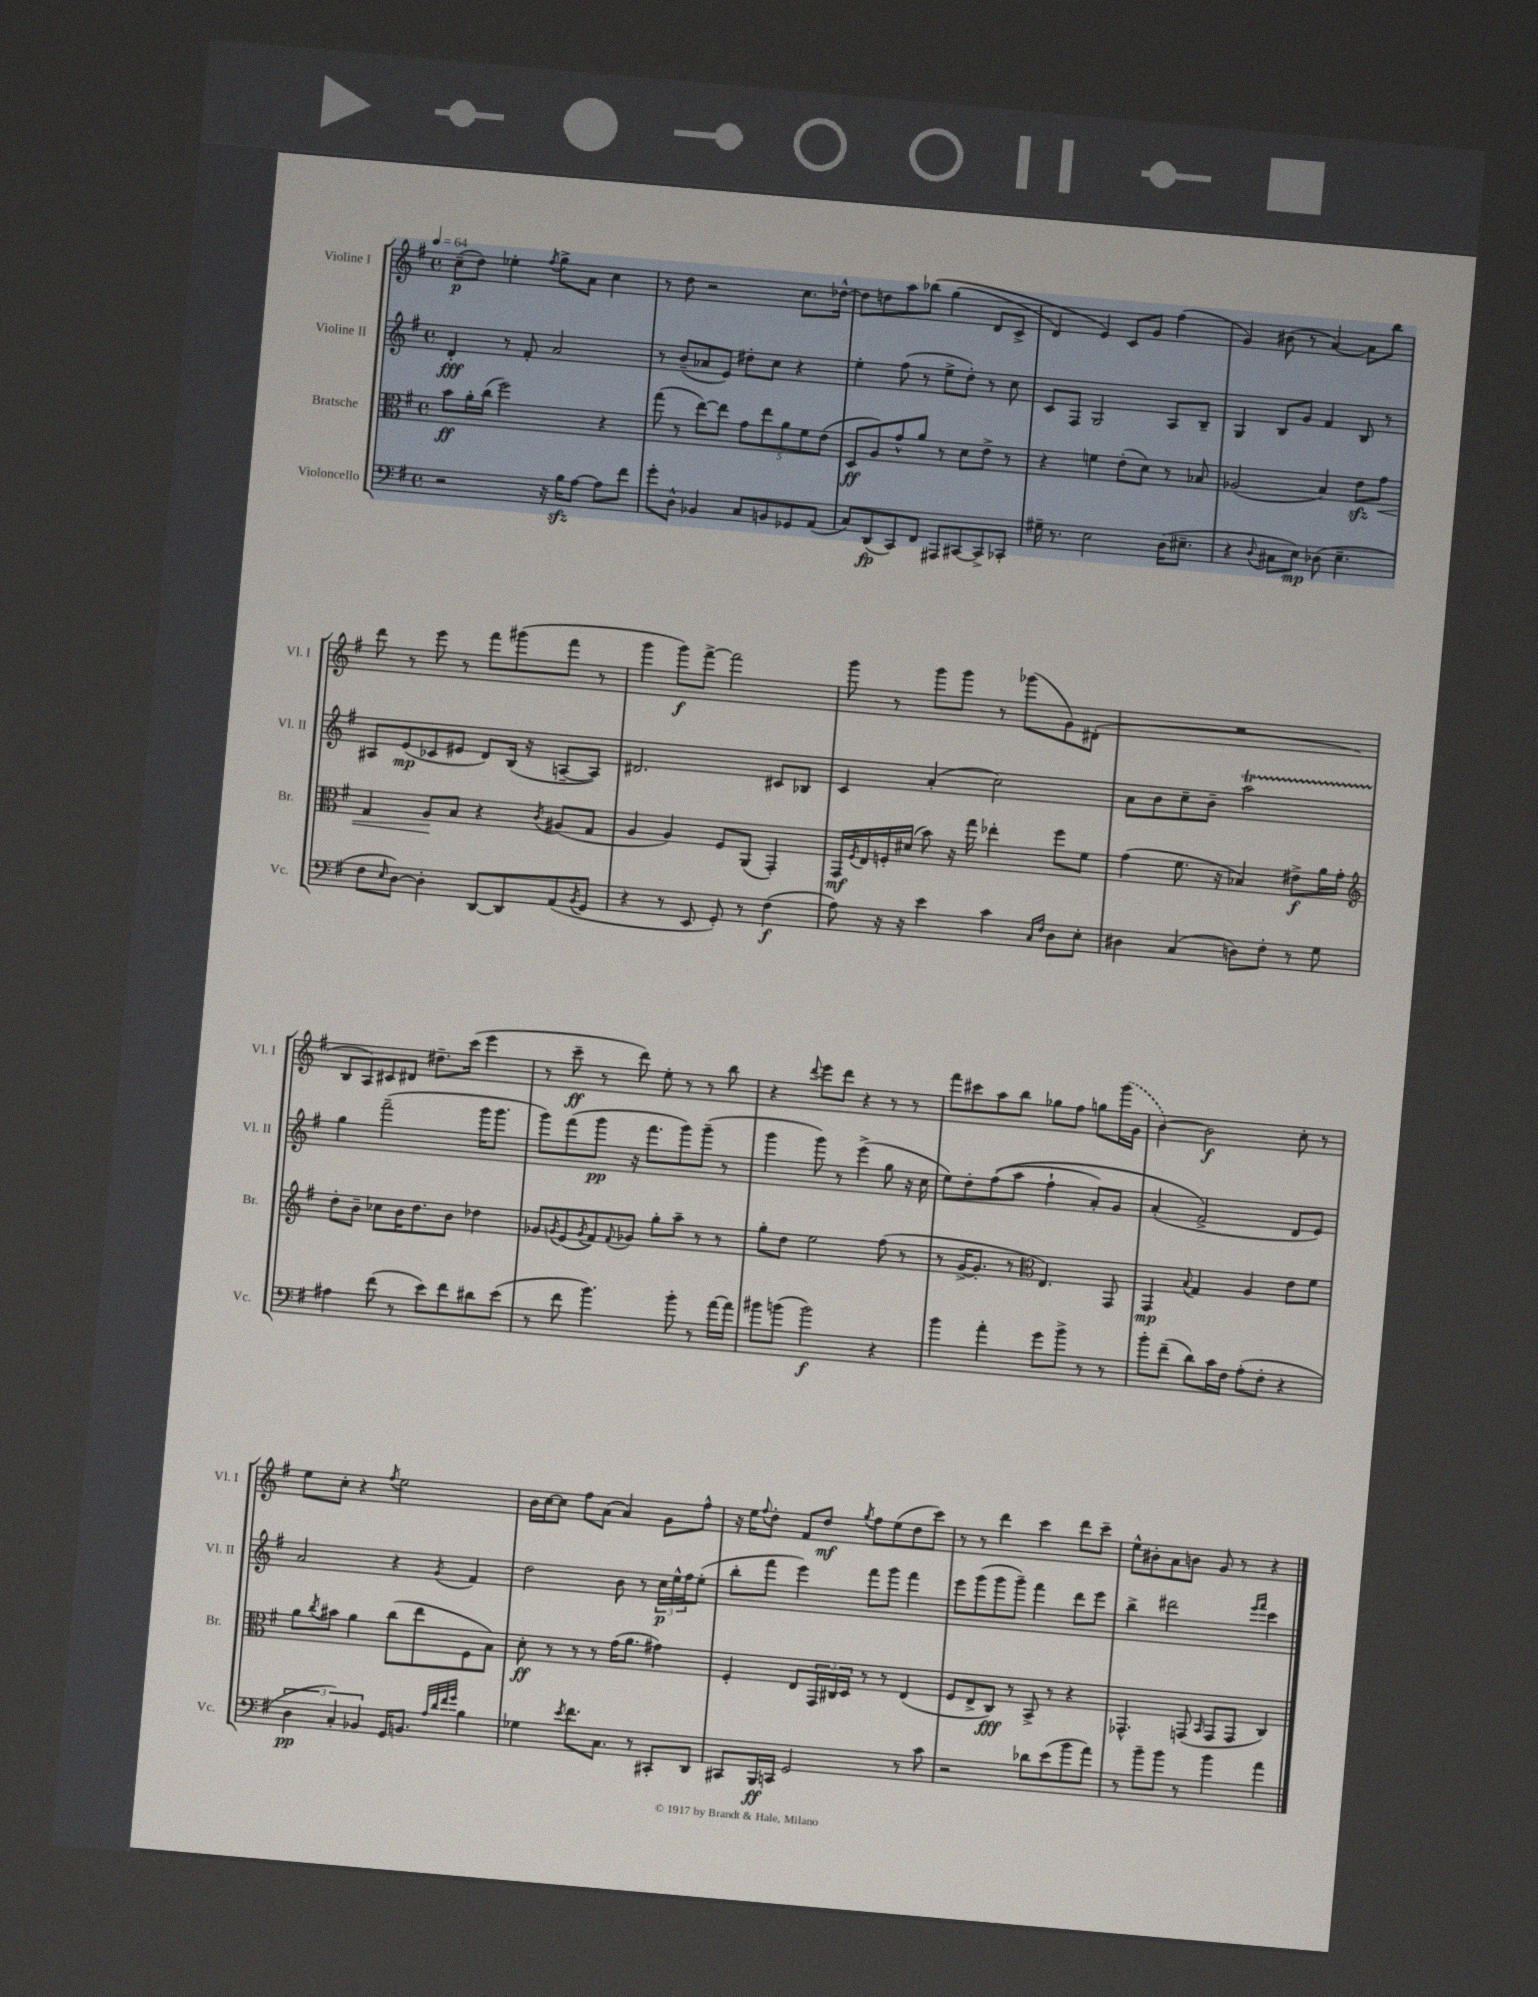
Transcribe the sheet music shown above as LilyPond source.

<<
\new StaffGroup <<
\new Staff = "s0" \with { instrumentName = "Violine I" shortInstrumentName = "Vl. I" } {
    \clef treble \key g \major \defaultTimeSignature \time 4/4 \tempo 4 = 64
    c''8--\p( d''8) ees''4-. \acciaccatura { fis''8 } g''8-> a'8 c''4 |
    r8 d''8 r2 c''8. des''16~-^ |
    des''8 d''8 a''8 bes''8\( g''4( d'8 c'8-> |
    d'4) e'4\) c'8 g'8 fis''4( |
    g'4) bis'8( r8 a'4~) a'8 b''8 |
    d'''8 r8 e'''8 r8 fis'''8 gis'''8( fis'''8 r8 |
    g'''4 g'''8\f) fis'''8~-> fis'''2 |
    g'''8 r8 g'''8 g'''8 r8 ges'''8( g'8) dis'8-.( |
    R1 |
    b8 a8) cis'8 dis'8 dis''8.-- c'''16( e'''4 |
    r8 c'''8--\ff r8 d'''8) e''8-. r8 r8 b''8 |
    r4 \appoggiatura { d'''8 } e'''8 d'''8 r4 r8 r8 |
    fis'''8 cis'''8 a''8 b''8 ges''8 fis''8 g''8 \once \slurDashed g'''16( g'16 |
    b'4~) b'2\f c''8-. r8 |
    e''8 c''8-. r4 \acciaccatura { fis''8 } e''2 |
    b'16 c''16~ c''8 fis''8 a'8( a'4) g'8 fis''8-^ |
    r16 e''16 \appoggiatura { fis''8 } d''8-. fis'8 d''8\mf \acciaccatura { g''8 } fis''8 e''8( d''8 c'''8) |
    r8 r8 d'''4 c'''4 d'''8 c'''8-- |
    e''8-^ bis'8-. a'8 b'8 g'8 r8 r4 \bar "|." |
}
\new Staff = "s1" \with { instrumentName = "Violine II" shortInstrumentName = "Vl. II" } {
    \clef treble \key g \major \defaultTimeSignature \time 4/4
    d'4-.\fff r8 fis'8-. a'2 |
    r8 b'8--( aes'8 e'8) dis''8-. c''8 r4 |
    e''4-. fis''8( r8 e''8-> d''8-.) r8 c''8 |
    c'8 fis8 g2 a8 b8-- |
    g4 b8 g'8 fis'4 b8 r8 |
    ais8 e'8\mp( ces'8 eis'8 d'8) b16( r16 a8~-- a8) |
    dis'2. cis'8 bes8 |
    c'4 a'4-.( c''2) |
    a'8 b'8 c''8-- b'8-- a''2\startTrillSpan |
    g''4\stopTrillSpan fis'''2--( g'''16 g'''8. |
    g'''8) fis'''8( g'''8\pp r16 fis'''8. g'''8) g'''8--( r8 |
    g'''4 g'''8) r8 e'''4->( g''8 r16 c''16 |
    e''8) d''8-. fis''8(\( a''8 fis''4-! a'8-.) g'8 |
    a'4-.( fis'2->\) d'8 e'8) |
    a'2 r4 \acciaccatura { g'8 } fis'4 |
    d''2 b'8 r8 \tuplet 3/2 { c''16\p e''16-^ fis''16 } e''8-.( |
    b''8-. fis'''8 e'''4) fis'''8 g'''8 fis'''4 |
    e'''8 g'''8( g'''8 g'''8--) fis'''4 d'''8 e'''8 |
    b''4-> dis'''2 \grace { e'''16 fis'''16 } c'''4 \bar "|." |
}
\new Staff = "s2" \with { instrumentName = "Bratsche" shortInstrumentName = "Br." } {
    \clef alto \key g \major \defaultTimeSignature \time 4/4
    b'8\ff a'16-. c''16( fis''2) r4 |
    g''8( r8 e''8~) e''8 \tuplet 5/4 { g'8 e''8 a'8 fis'8 e'8( } |
    d8\ff a8) g'8-^ a'8 r8 d'8 e'8-> r8 |
    r4 f'4 e'8-.( d'8) r8 bes8 |
    aes2( b4) e'8\sfz g'8\< |
    g4 a8\! b8 r4 \acciaccatura { c'8 } ais8( g8 |
    a4 a4) fis8 a,8( g,4-.) |
    g,16\mf \acciaccatura { fis8 } e16 f16-. dis'16( b'8) r16 g''16 ees''4-. fis''8 fis'8 |
    g'4( fis'8. r16 bes4) eis'8->\f a'16 g'16-. |
    \clef treble d''8-. b'8-- ces''8 b'16 d''8. b'8 des''4 |
    ges'8 \acciaccatura { g'8 } e'8( \acciaccatura { g'8 } fis'8) \appoggiatura { fis'8 } ges'8 g''8-. a''8-- r8 r8 |
    g''8-. d''8 e''2 fis''8( r8 |
    r8 g'16~-> g'8.-. r8 \clef alto e4.) g,8 |
    g,4\mp \appoggiatura { b8 } g4 a4 e'8 fis'8 |
    a'8 \acciaccatura { c''8 } bis'8 a'4 c''8( e''8 fis8 b8) |
    d'8-.\ff r8 r8 r8 g'16( a'8. gis'4) |
    fis4-. e8 \tuplet 3/2 { g,16 cis16 d16 } r8 r8 e4( |
    fis8 e8-> c8\fff) r8 b,8-> r8 r4 |
    ges,4.-^ g,8( \grace { b,16 } g,8 g,8 c4) \bar "|." |
}
\new Staff = "s3" \with { instrumentName = "Violoncello" shortInstrumentName = "Vc." } {
    \clef bass \key g \major \defaultTimeSignature \time 4/4
    r2 r16 b16\sfz a8~ a8 fis'8 |
    g'8-. d8-^ bes,4 c8 b,8 ges,8 a,8( |
    c8) d,8\fp( c,8) fis,8 ais,,8 cis,8~ cis,8-> ces,8-. |
    gis16-- r8. e2 d16( eis8.-- |
    r4 \appoggiatura { d8 } cis8 e8\mp) des8( e4.-- |
    fis8 \grace { e16 } d8~) d4-. d,8~ d,8 a,8( \acciaccatura { b,8 } g,8 |
    r4 r8 e,8 g,8-.) r8 fis4\f( |
    a8) r16 r16 e'4 c'4 \grace { c16 fis16 } d8 e8-. |
    dis4 c4( d8) fis8-. r8 g8 |
    ais4 fis'8( r8 e'8) fis'8 dis'8 e'8( |
    r8 fis'8 b'4.) b'8-. r8 a'16~ a'16 |
    bis'8 b'8( b'2\f) r4 |
    b'4 a'4-. g'8 b'8-> r8 r8 |
    b'8-. fis'8--( d'8) c'16 fis16 a8-.( fis8-. r4 |
    \tuplet 3/2 { d4\pp c4-.) bes,4 } g,16 b,8. \grace { a32 d'32 fis'32 g'32 } b4 |
    ges4 \acciaccatura { e'8 } fis'8. c8. r8 cis,8-. d,8 |
    cis,8 b,,16\ff c,16 g,2 r8 c'8 |
    r2 des'8 e'8( b'8 a'8) |
    r8 b'8-- b'8 r8 b'4 a'4 \bar "|." |
}
>>
>>
\layout { \context { \Score \remove "Bar_number_engraver" } }
